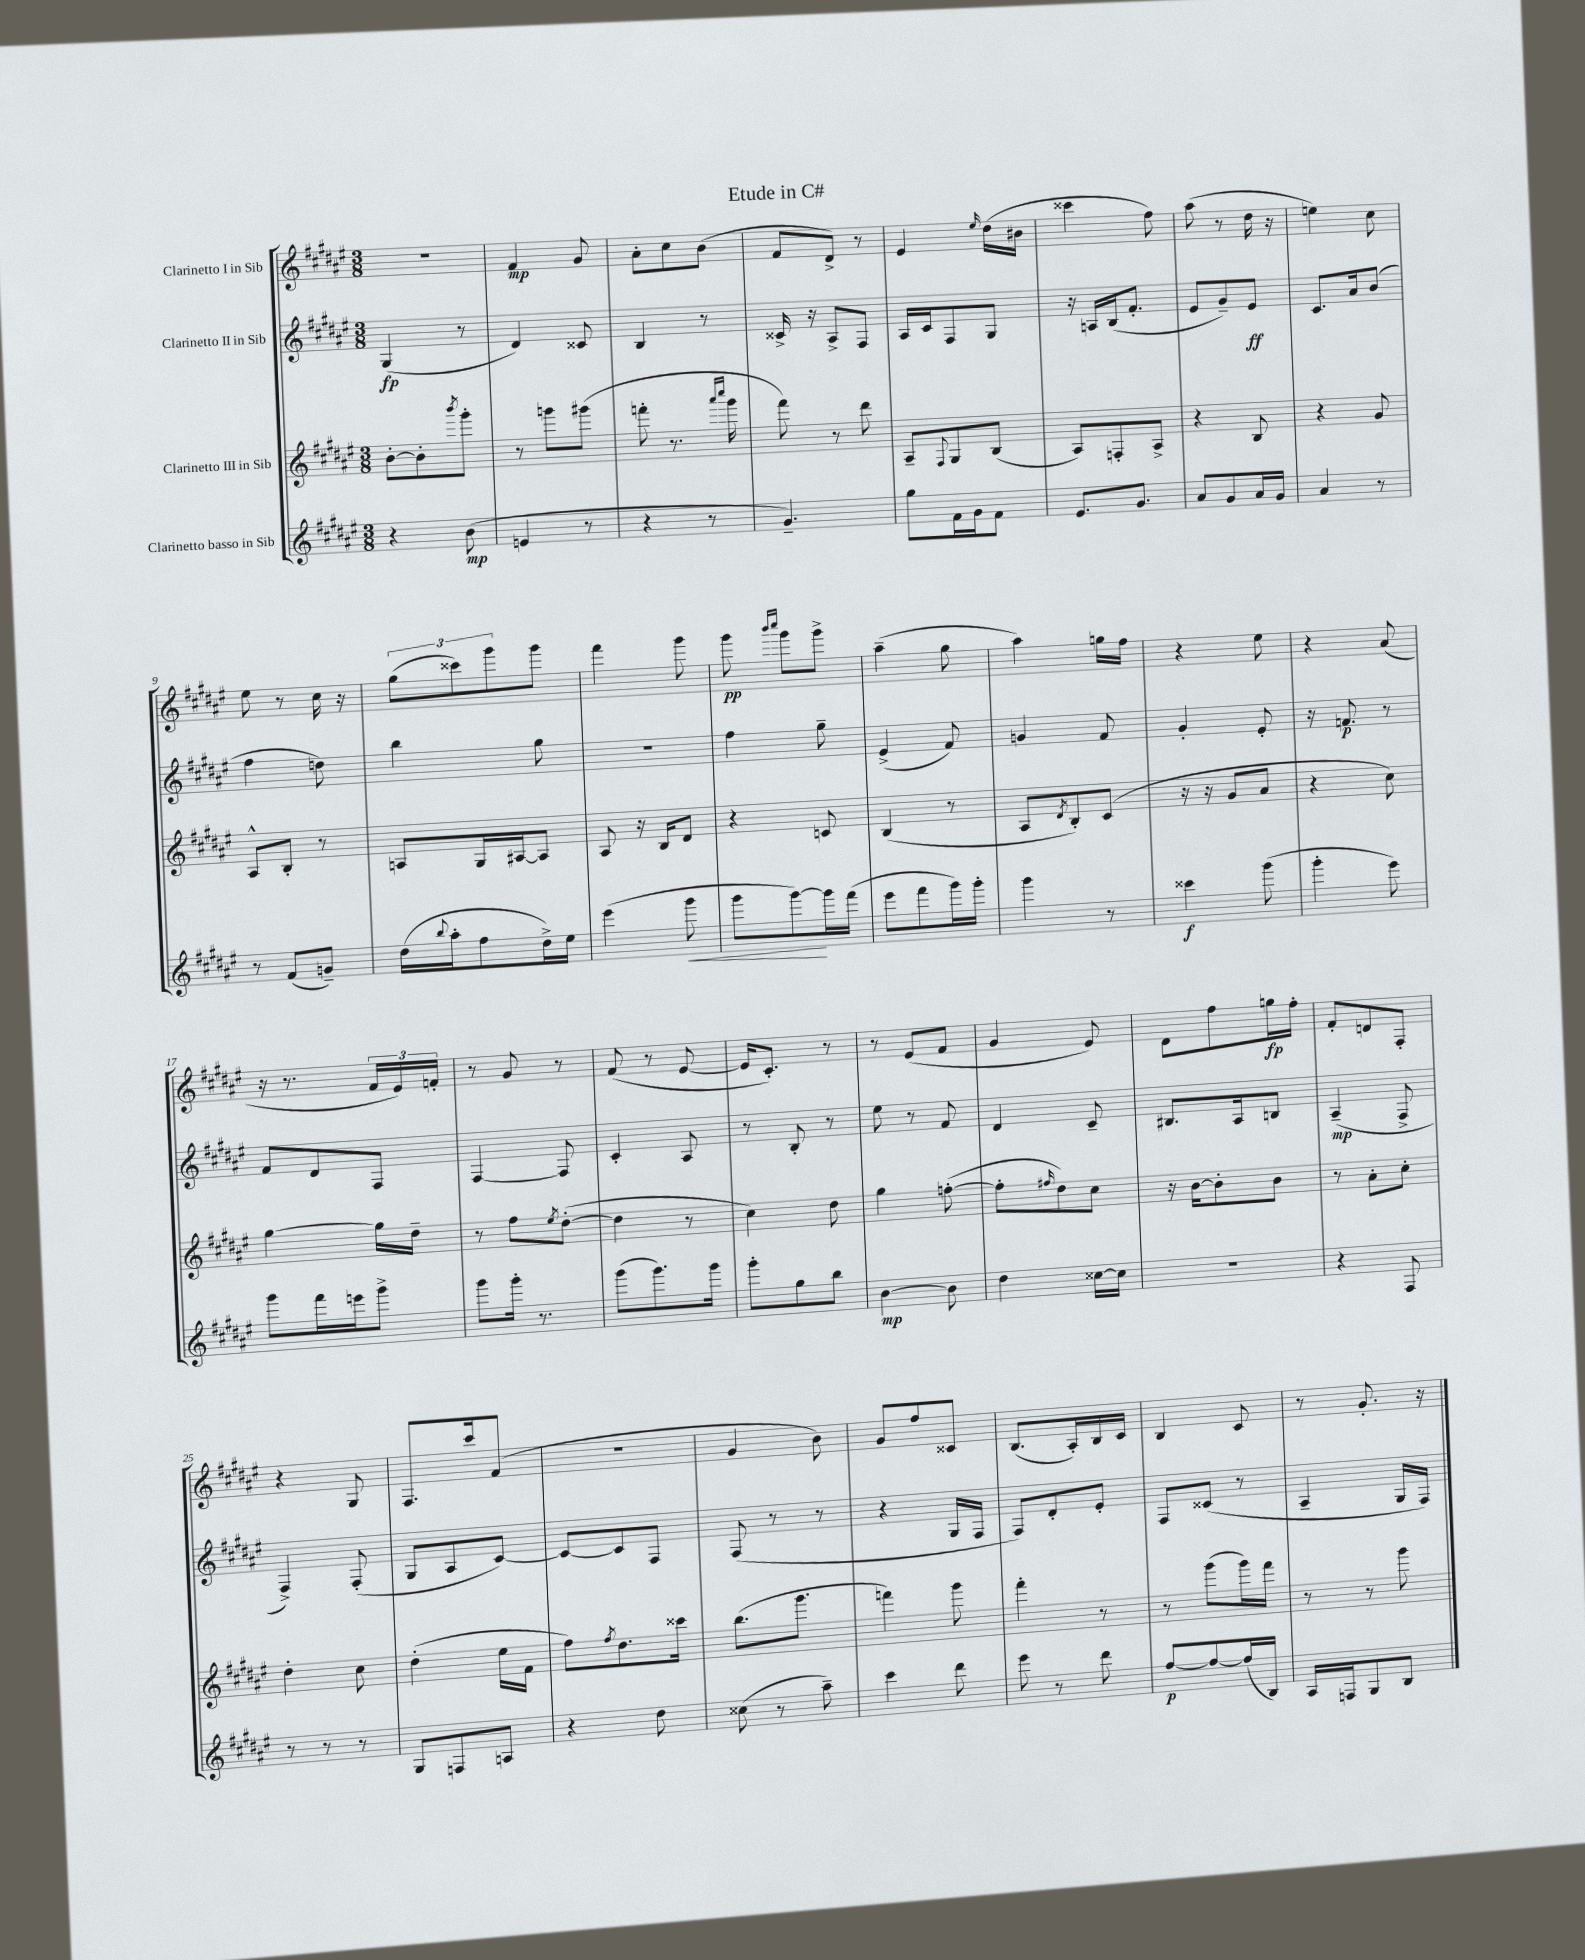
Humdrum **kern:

**kern	**dynam	**kern	**kern	**dynam	**kern	**dynam
*part4	*part4	*part3	*part2	*part2	*part1	*part1
*staff4	*staff4	*staff3	*staff2	*staff2	*staff1	*staff1
*I"Clarinetto basso in Sib	*	*I"Clarinetto III in Sib	*I"Clarinetto II in Sib	*	*I"Clarinetto I in Sib	*
*clefG2	*	*clefG2	*clefG2	*	*clefG2	*
*k[f#c#g#d#a#e#]	*	*k[f#c#g#d#a#e#]	*k[f#c#g#d#a#e#]	*	*k[f#c#g#d#a#e#]	*
*M3/8	*	*M3/8	*M3/8	*	*M3/8	*
=1	=1	=1	=1	=1	=1	=1
4r	.	[8b'\L	(4G#/	fp	4.r	.
.	.	8b'\]	.	.	.	.
.	.	8qbbb/	.	.	.	.
(8b\	mp	8ggg#'\J	8r	.	.	.
=2	=2	=2	=2	=2	=2	=2
4en/	.	8r	4d#/)	.	4f#/	mp
.	.	8gggn\L	.	.	.	.
8r	.	(8ggg#X\J	8c##X/	.	8g#/	.
=3	=3	=3	=3	=3	=3	=3
4r	.	8fffn'\	4B/	.	8a#'\L	.
.	.	8.r	.	.	8cc#\	.
8r	.	.	8r	.	(8b\J	.
.	.	16qqaaa#/LL	.	.	.	.
.	.	16qqcccc#/JJ	.	.	.	.
.	.	16ggg#\	.	.	.	.
=4	=4	=4	=4	=4	=4	=4
4.g#~/)	.	8fff#\)	16c##X^/	.	8f#/L	.
.	.	.	16r	.	.	.
.	.	8r	8A#^/L	.	8d#^/J)	.
.	.	8ddd#\	8F#/J	.	8r	.
=5	=5	=5	=5	=5	=5	=5
8gg#\L	.	8A#~/L	16A#/LL	.	4e#/	.
.	.	.	16c#/J	.	.	.
.	.	8qqF#/	.	.	.	.
16f#\L	.	8G#/	8F#/	.	.	.
16g#\J	.	.	.	.	.	.
.	.	.	.	.	16qqee#/	.
8f#\J	.	(8B/J	8G#/J	.	(16dd#\LL	.
.	.	.	.	.	16b#X\JJ	.
=6	=6	=6	=6	=6	=6	=6
8.e#/L	.	8A#/L)	16r	.	4ccc##X\	.
.	.	.	16An/LL	.	.	.
.	.	8Fn'/	(16B/J	.	.	.
8.g#/J	.	.	8.f#'/J	.	.	.
.	.	8A#^/J	.	.	8ff#\)	.
=7	=7	=7	=7	=7	=7	=7
8a#/L	.	4r	8e#/L	.	(8aa#\	.
8g#/	.	.	8g#~/)	.	8r	.
16a#/L	.	8B/	8e#/J	ff	16dd#\	.
16g#/JJ	.	.	.	.	16r	.
=8	=8	=8	=8	=8	=8	=8
4a#/	.	4r	8.c#/L	.	4een\)	.
.	.	.	16a#/k	.	.	.
8r	.	8g#/	(8b/J	.	8cc#\	.
!!LO:LB:g=z
=9	=9	=9	=9	=9	=9	=9
8r	.	8A#^^/L	4ff#\	.	8ee#\	.
(8f#/L	.	8B'/J	.	.	8r	.
8gn~/J)	.	8r	8ddn\)	.	16cc#\	.
.	.	.	.	.	16r	.
=10	=10	=10	=10	=10	=10	=10
(16dd#\LL	.	8An/L	4bb\	.	(12gg#\L	.
8qqbb/	.	.	.	.	.	.
16aa#'\J	.	.	.	.	.	.
.	.	.	.	.	12ccc##X\)	.
8ff#\	.	16G#/L	.	.	.	.
.	.	.	.	.	12ggg#\	.
.	.	[16A#X/J	.	.	.	.
16dd#^\L)	.	8A#/J]	8gg#\	.	8ggg#\J	.
16ee#\JJ	.	.	.	.	.	.
=11	=11	=11	=11	=11	=11	=11
(4eee#\	.	8A#/	4.r	.	4fff#\	.
.	.	16r	.	.	.	.
.	.	16B/KL	.	.	.	.
!	!LO:HP:b	!	!	!	!	!
8ggg#\	<	8d#/J	.	.	8ggg#\	.
=12	=12	=12	=12	=12	=12	=12
8ggg#\L	.	4r	4ff#\	.	8ggg#\	pp
.	.	.	.	.	16qqbbb/LL	.
.	.	.	.	.	16qqcccc#/JJ	.
[8ggg#\)	.	.	.	.	8ggg#\L	.
16ggg#\L]	[	8cn/	8gg#~\	.	8ggg#^\J	.
(16fff#\JJ	.	.	.	.	.	.
=13	=13	=13	=13	=13	=13	=13
8eee#\L	.	(4B/	(4e#^/	.	(4aa#~\	.
8fff#\	.	.	.	.	.	.
16ggg#\L)	.	8r	8f#/)	.	8gg#\	.
16ggg#'\JJ	.	.	.	.	.	.
=14	=14	=14	=14	=14	=14	=14
4ggg#\	.	8A#/L	4gn/	.	4aa#\)	.
.	.	8qd#/	.	.	.	.
.	.	8B'/)	.	.	.	.
8r	.	(8c#/J	8f#/	.	16ggn\LL	.
.	.	.	.	.	16ff#\JJ	.
=15	=15	=15	=15	=15	=15	=15
4ccc##X\	f	16r	4g#'/	.	4r	.
.	.	16r	.	.	.	.
.	.	8g#/L	.	.	.	.
(8ggg#\	.	8a#/J	8e#'/	.	8ee#\	.
=16	=16	=16	=16	=16	=16	=16
4ggg#'\	.	4r	16r	.	4r	.
.	.	.	8.fn/	p	.	.
8eee#\)	.	8cc#\)	8r	.	(8a#/	.
!!LO:LB:g=z
=17	=17	=17	=17	=17	=17	=17
8ggg#\L	.	[4gg#\	8f#/L	.	16r	.
.	.	.	.	.	8.r	.
16fff#\L	.	.	8d#/	.	.	.
16eeen\J	.	.	.	.	.	.
8ggg#^\J	.	16gg#\LL]	8F#/J	.	24f#/LL	.
.	.	.	.	.	24e#/)	.
.	.	16dd#~\JJ	.	.	.	.
.	.	.	.	.	24fn'/JJ	.
=18	=18	=18	=18	=18	=18	=18
8ggg#\L	.	8r	[4F#/	.	8r	.
16ggg#'\Jk	.	8ff#\L	.	.	8g#/	.
8.r	.	.	.	.	.	.
.	.	8qee#/	.	.	.	.
.	.	([8dd#'\J	8F#/]	.	8r	.
=19	=19	=19	=19	=19	=19	=19
(8ggg#\L	.	4dd#\]	4c#'/	.	(8f#/	.
8.ggg#\)	.	.	.	.	8r	.
.	.	8r	8A#/	.	[8e#/	.
16ggg#\Jk	.	.	.	.	.	.
=20	=20	=20	=20	=20	=20	=20
8ggg#'\L	.	4cc#\)	8r	.	16e#/KL]	.
.	.	.	.	.	8.c#'/J)	.
8gg#\	.	.	8B'/	.	.	.
8bb\J	.	8dd#\	8r	.	8r	.
=21	=21	=21	=21	=21	=21	=21
[4b\	mp	4gg#\	8ee#\	.	8r	.
.	.	.	8r	.	(8e#/L	.
8b\]	.	([8ffn'\	8f#/	.	8f#/J	.
=22	=22	=22	=22	=22	=22	=22
4dd#\	.	8ff'\L]	4d#/	.	4g#/	.
.	.	16qqff#X/	.	.	.	.
.	.	8dd#\)	.	.	.	.
[16cc##X\LL	.	8cc#\J	8c#~/	.	8e#/)	.
16cc##\JJ]	.	.	.	.	.	.
=23	=23	=23	=23	=23	=23	=23
4.r	.	16r	8.B#X/L	.	8d#\L	.
.	.	[16b\KL	.	.	.	.
.	.	8b'\]	.	.	8ff#\	.
.	.	.	16A#/k	.	.	.
.	.	8b\J	8Bn/J	.	16ggn\L	fp
.	.	.	.	.	16ff#'\JJ	.
=24	=24	=24	=24	=24	=24	=24
4r	.	8r	(4A#~/	mp	8f#'/L	.
.	.	8a#'\L	.	.	8dn/	.
8F#/	.	8cc#'\J	8F#^/	.	8F#'/J	.
!!LO:LB:g=z
=25	=25	=25	=25	=25	=25	=25
8r	.	4dd#'\	4F#^/)	.	4r	.
8r	.	.	.	.	.	.
8r	.	8cc#\	(8F#'/	.	8G#/	.
=26	=26	=26	=26	=26	=26	=26
8G#/L	.	(4dd#'\	8G#/L	.	8.F#/L	.
8Fn/	.	.	8A#/	.	.	.
.	.	.	.	.	16ccc#/k	.
8An/J	.	16ee#\LL	[8c#/J)	.	(8f#/J	.
.	.	16f#\JJ	.	.	.	.
=27	=27	=27	=27	=27	=27	=27
4r	.	8ff#\L)	8c#/L_	.	4.r	.
.	.	8qff#/	.	.	.	.
.	.	8.dd#\	8c#/]	.	.	.
8dd#\	.	.	8F#/J	.	.	.
.	.	16ccc##X\Jk	.	.	.	.
=28	=28	=28	=28	=28	=28	=28
(8cc##X\	.	(8.bb\L	(8F#/	.	4g#/	.
8r	.	.	8r	.	.	.
.	.	8.ggg#\J	.	.	.	.
8aa#~\)	.	.	8r	.	8b\)	.
=29	=29	=29	=29	=29	=29	=29
4ccc#\	.	4fffn\)	4r	.	8g#/L	.
.	.	.	.	.	8ff#/	.
8ddd#\	.	8ggg#\	16G#/LL	.	8c##X/J	.
.	.	.	16F#/JJ	.	.	.
=30	=30	=30	=30	=30	=30	=30
8eee#\	.	4fff#'\	8F#/L)	.	(8.B/L	.
8r	.	.	8d#'/	.	.	.
.	.	.	.	.	16A#'/L)	.
8ddd#\	.	8r	8e#'/J	.	16B/	.
.	.	.	.	.	16c#/JJ	.
=31	=31	=31	=31	=31	=31	=31
[8ff#/L	p	8r	8F#/L	.	4B/	.
8ff#/_	.	(8ggg#\L	(8c##X/J	.	.	.
(16ff#/L]	.	16ggg#\L)	8r	.	8c#/	.
16B/JJ)	.	16fff#\JJ	.	.	.	.
=32	=32	=32	=32	=32	=32	=32
16A#/LL	.	8r	4A#~/	.	8r	.
16Fn/J	.	.	.	.	.	.
8G#/	.	8r	.	.	8.g#'/	.
8B/J	.	8ggg#\	16G#/LL	.	.	.
.	.	.	16F#/JJ)	.	16r	.
==	==	==	==	==	==	==
*-	*-	*-	*-	*-	*-	*-
